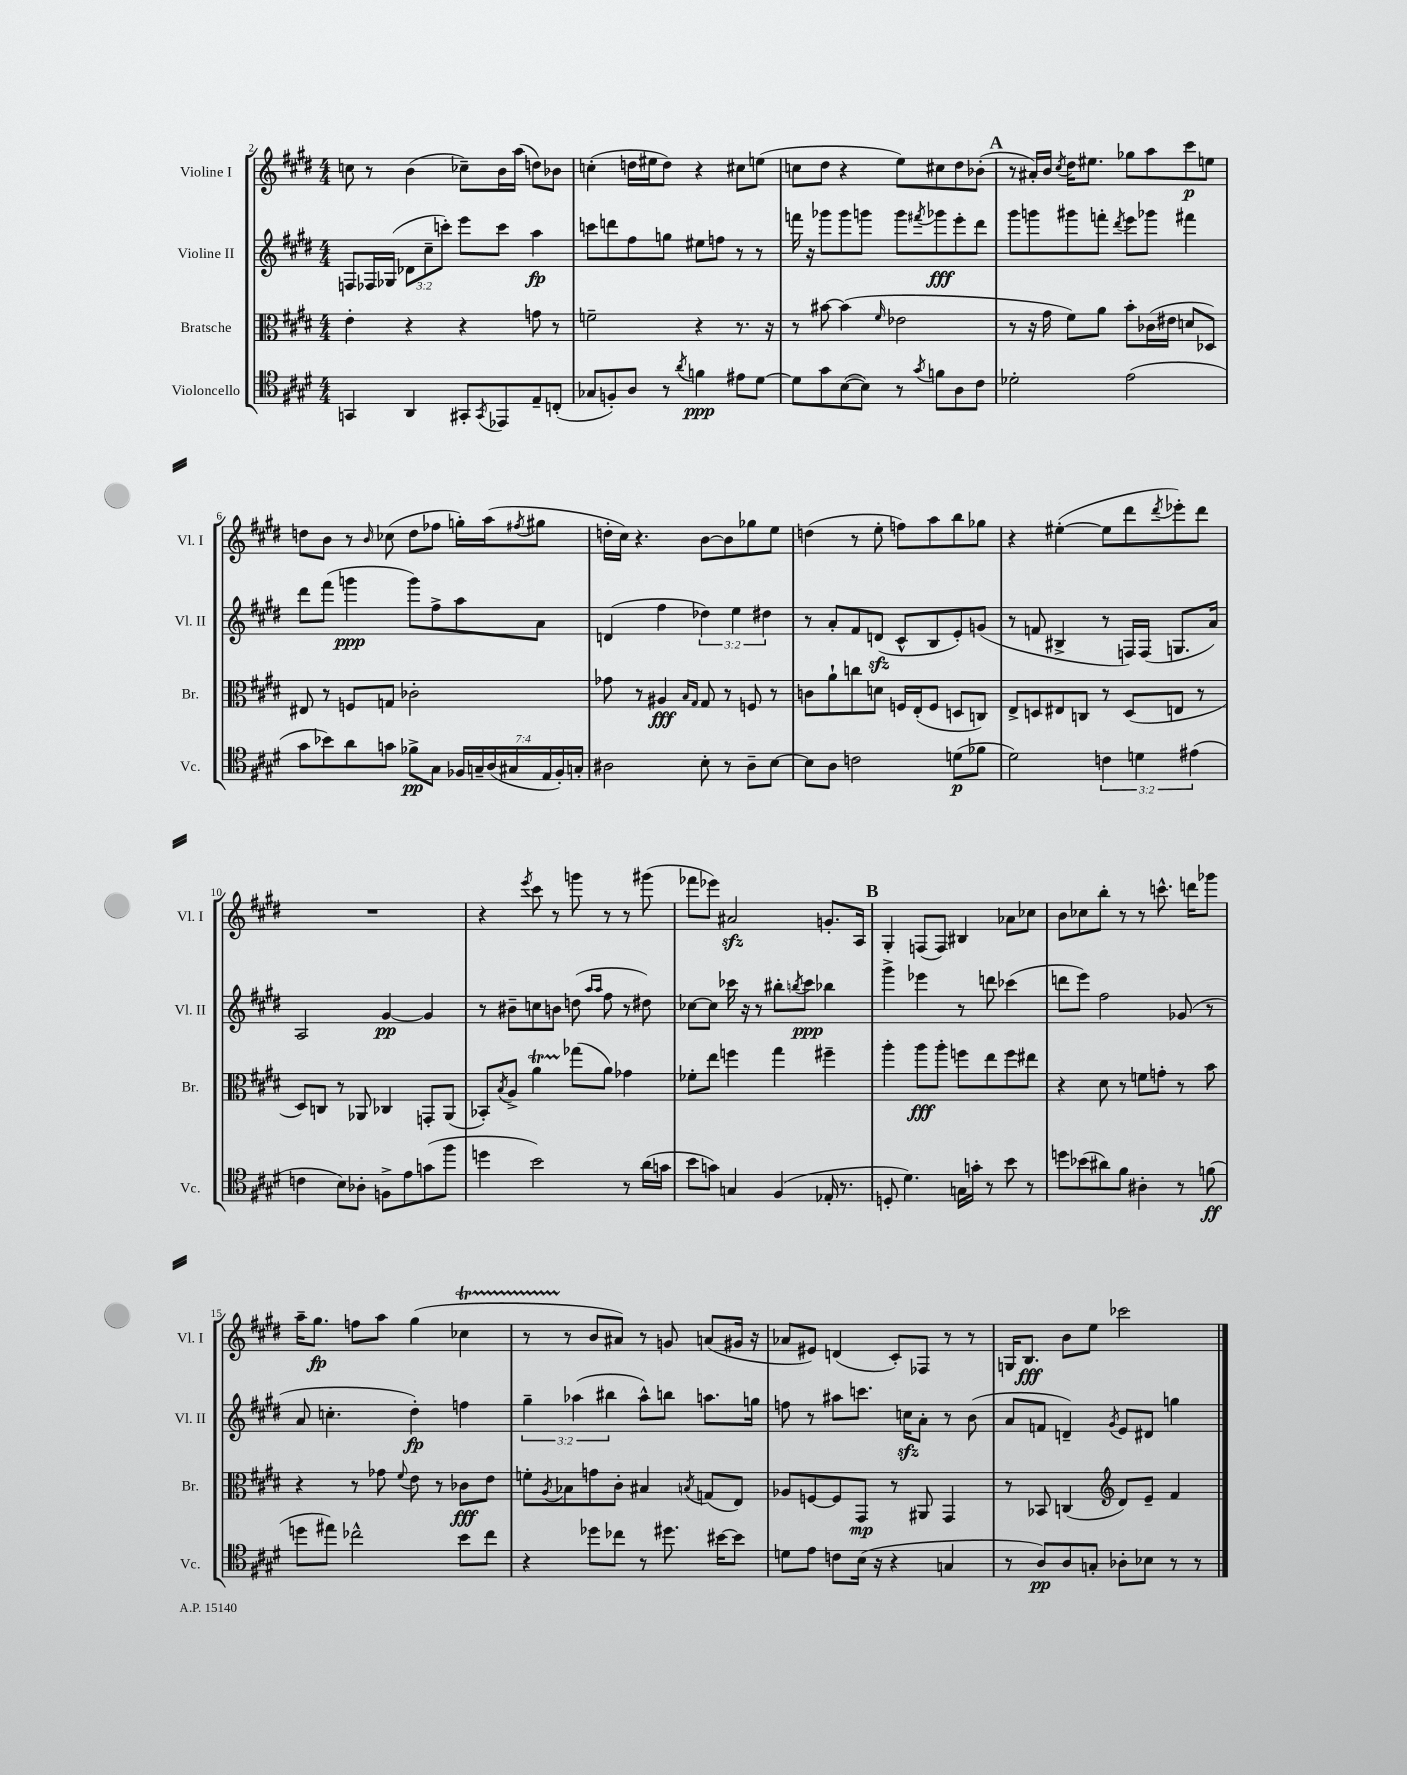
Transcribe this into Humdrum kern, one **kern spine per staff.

**kern	**kern	**kern	**kern
*staff4	*staff3	*staff2	*staff1
*clefC4	*clefC3	*clefG2	*clefG2
*k[f#c#g#d#]	*k[f#c#g#d#]	*k[f#c#g#d#]	*k[f#c#g#d#]
*M4/4	*M4/4	*M4/4	*M4/4
4GG	4e'	8F	8cc
.	.	16F-	8r
.	.	(16G-	.
4AA	4r	12d-	(4b
.	.	12cc#~	.
.	.	12ccc')	.
8GG#'	4r	8eee	8cc-~)
8qGG#	.	.	.
8EE-	.	8ccc	16b
.	.	.	(16aa
8E~	8g	4aa	8dd)
(8C'	8r	.	8b-
=	=	=	=
8G-	2f~	8ccc	(4cc'
8F')	.	8ddd	.
8A	.	8ff#	16dd
.	.	.	16ee#
8r	.	8gg	8dd)
8qa	.	.	.
4f	4r	8ee#	4r
.	.	8ff	.
8e#	8.r	8r	8cc#
[8d#	.	8r	(8ee
.	16r	.	.
=	=	=	=
8d#]	8r	16fff	8cc
.	.	16r	.
8g#	[8b#	8ggg-	8dd#
([8B	(4b#]	8ggg-	4r
8B])	.	8ggg	.
.	16qqf#	.	.
8r	2e-	8ggg	8ee)
8qg#	.	8qfff#	.
8f	.	8ggg-	8cc#
8A	.	8eee'	8dd#
8c#	.	8ddd#	(8b-'
=	=	=	=
2d-'	8r	8ggg#	8r
.	16r	8ggg	16a#')
.	16g#	.	16b
.	.	.	8qcc#
.	8f#)	8ggg#	16dd#
.	.	.	8.ee#
.	8a	8fff'	.
.	.	8qddd#	.
(2e	8b'	8eee	8gg-
.	(16c-	8ggg-	8aa
.	16e#	.	.
.	8d	4fff#	8ccc#
.	8D-)	.	8ee
=	=	=	=
8g#	8E#	8ddd#	8dd
8b-)	8r	(8fff#	8b
8a	8F	4ggg	8r
.	.	.	16qqb
8g	8G	.	(8cc-
8f-^	2c-'	8ggg)	8dd
8G#	.	8ff#^	8ff-
28F-	.	8aa	16gg')
28G~	.	.	.
.	.	.	(16aa
(28A	.	.	.
28G#	.	.	.
.	.	.	8qff#
.	.	8a	8gg#
28E	.	.	.
28F-')	.	.	.
28G'	.	.	.
=	=	=	=
2A#	8g-	(4d	16dd'
.	.	.	16cc#)
.	8r	.	4.r
.	4A#	4ff#	.
.	16qqB	.	.
.	16qqG#	.	.
8B'	8G#	6dd-)	[8b
8r	8r	.	8b]
.	.	6ee	.
8A#~	8F	.	8gg-
.	.	6dd#	.
[8B	8r	.	8ee
=	=	=	=
8B]	8c	8r	(4dd
8A	8a`	8a'	.
2c	8cc	8f#	8r
.	8d	(8d	8ee'
.	16F	8c#^^	8ff)
.	(16E'	.	.
.	8F	8B	8aa
(8d	8D	8e')	8bb
8f-	8C)	(8g	8gg-
=	=	=	=
2d#)	8E^	8r	4r
.	8D	8f	.
.	8E#	4B#^	([4ee#'
.	8C	.	.
6c	8r	8r	8ee#]
.	(8D	16F)	8ddd#
6d	.	.	.
.	.	(16F	.
.	.	.	8qddd#
.	8E	8.G	8eee-')
(6e#	.	.	.
.	8r	.	8ddd#
.	.	16a)	.
=	=	=	=
4c	8D#)	2A	1r
.	8C	.	.
8B)	8r	.	.
8A-'	8AA-	.	.
8F^	4C-	[4g#	.
8e	.	.	.
(8g	8GG'	4g#]	.
8ff#	(8AA-	.	.
=	=	=	=
4dd	8BB-')	8r	4r
.	8qB	.	.
.	8A^	8b#~	.
.	.	.	8qeee
2b)	4a	8cc	8ccc#
.	.	8b	8r
.	(8gg-	(8dd	8ggg
.	.	16qqaa	.
.	.	16qqaa	.
.	8a)	8ff#	8r
8r	4g-	8r	8r
(16a	.	8dd#)	(8ggg#
16g	.	.	.
=	=	=	=
8b	8f-'	[8cc-	8fff-
8g)	8ee	8cc-]	8eee-)
4G	4ff	16ccc-	2a#
.	.	16r	.
.	.	8r	.
(4F#	4gg#	8bb#'	.
.	.	8qbb	.
.	.	8ccc-	.
16E-'	4ff#~	4bb-	8.g'
8.r	.	.	.
.	.	.	16A
=	=	=	=
8D'	4aa'	4ggg#^	4G#'
4.d#)	.	.	.
.	8aa	4eee-	(8F
.	8aa'	.	8F)
16G	8ff	8r	4B#
16g'	.	.	.
8r	8ee	8ddd	.
8b	8ff	(4ccc-	8a-
8r	8ee#	.	8cc-
=	=	=	=
8dd	4r	8ddd	8b
(8b-	.	8eee)	8cc-
8a#)	8d#	2ff#	8bb'
8f#	8r	.	8r
4A#'	8f	.	8r
.	8g'	.	8.ccc^^
8r	8r	(8g-	.
.	.	.	16ddd
(8f	8b	8r	8ggg-
=	=	=	=
8dd	4r	8a	16aa~
.	.	.	8.gg#
8ee#)	.	4.cc'	.
2cc-^^	8r	.	8ff
.	8g-	.	8aa
.	8qqf#	.	.
.	8e	4dd#')	(4gg#
.	8r	.	.
8b	8c-	4ff	4cc-
8cc-	8e	.	.
=	=	=	=
4r	8f'	6gg#~	8r
.	8qA	.	.
.	8B-	.	8r
.	.	(6aa-	.
8dd-	8g	.	8b
.	.	6bb#	.
8cc-	8c#'	.	8a#)
8r	4B#	8aa-^^)	8r
8.dd#	.	8bb	8g
.	8qB	.	.
.	(8G	8.aa	(8a
[16b#	.	.	.
8b#]	8E)	.	16g#
.	.	16gg	16r
=	=	=	=
8d	8A-	8ff	8a-
8e	[8F	8r	8e#)
8c	8F]	8aa#	(4d
(16B	8GG#	8.ccc	.
16r	.	.	.
4r	8r	.	8c#')
.	.	16cc	.
.	8AA#	8a'	8F-
4G	4GG#	8r	8r
.	.	(8b	8r
=	=	=	=
8r	8r	8a	16G
.	.	.	8.B
8A)	8BB-	8f	.
8A	(4C	4d~)	8b
8G'	.	.	8ee
*	*clefG2	*	*
.	.	8qg#	.
8A-'	8d#)	8e	2ccc-
8B-	8e~	8d#	.
8r	4f#	4gg	.
8r	.	.	.
==	==	==	==
*-	*-	*-	*-
